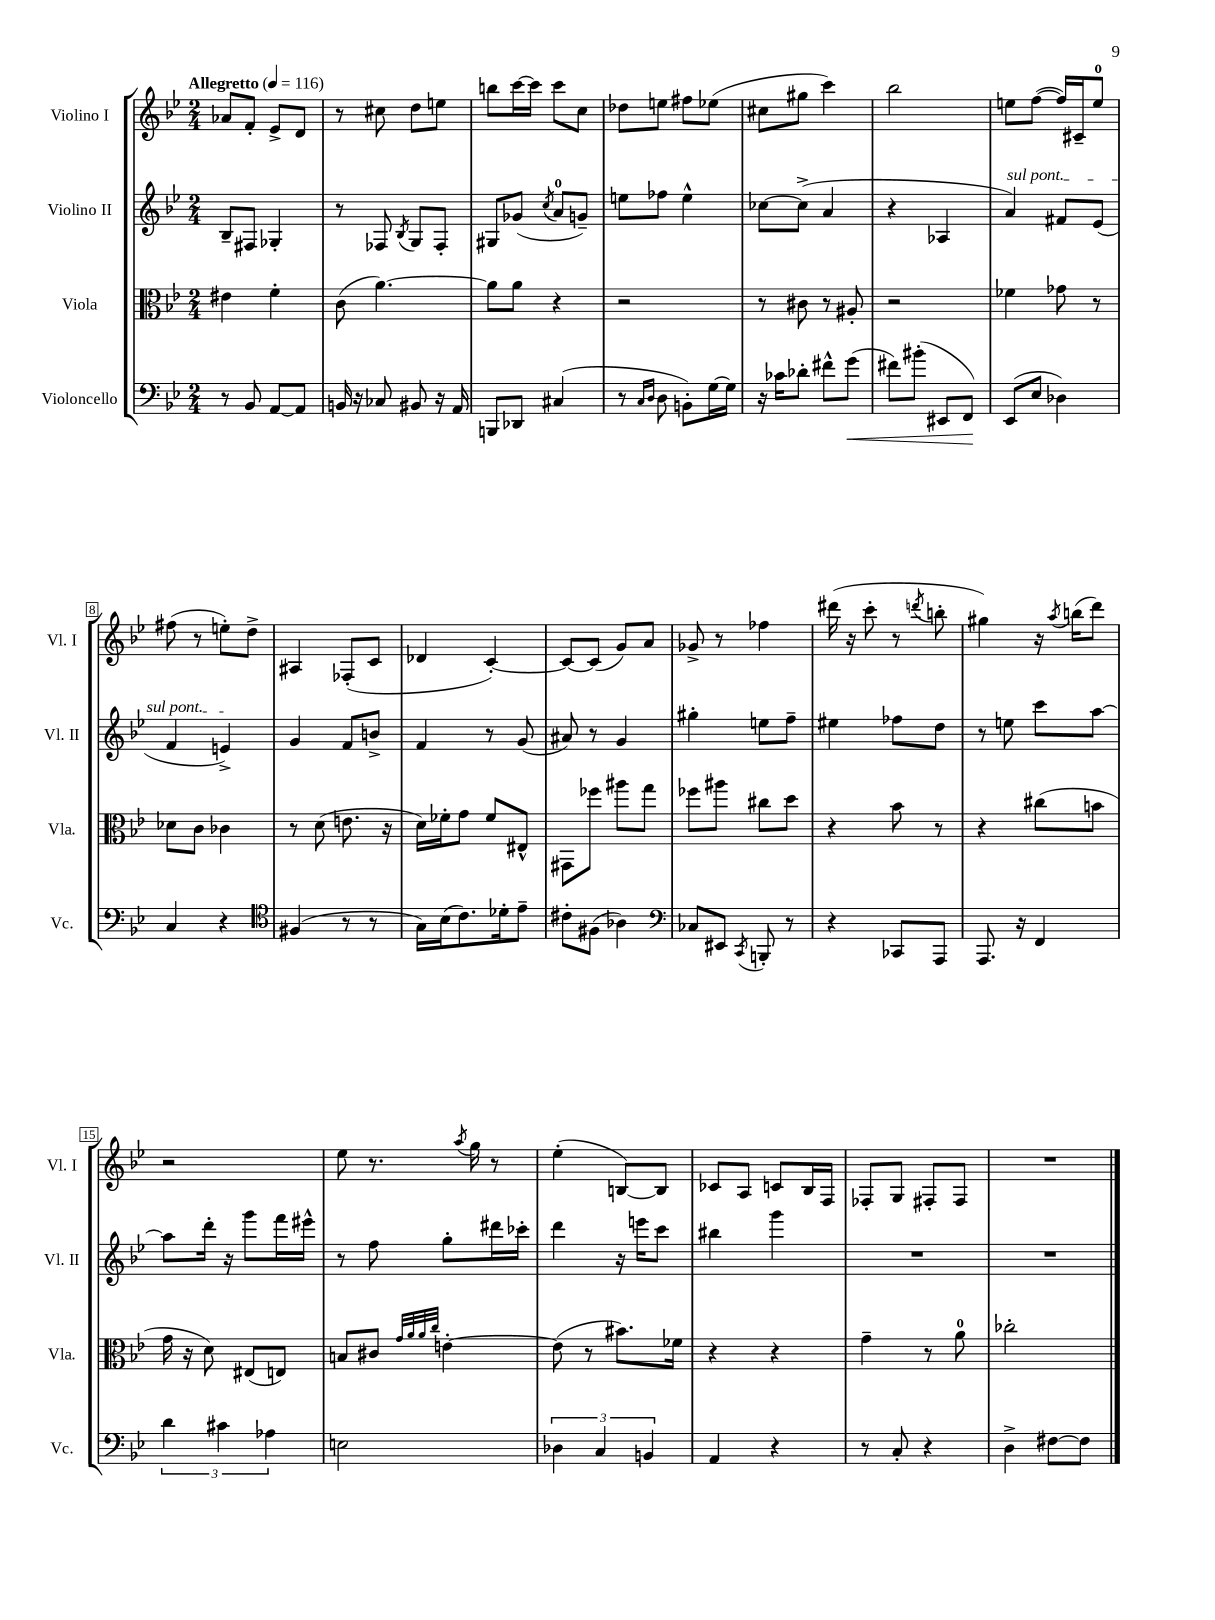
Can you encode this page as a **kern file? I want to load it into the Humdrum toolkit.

**kern	**dynam	**kern	**kern	**kern
*part4	*part4	*part3	*part2	*part1
*staff4	*staff4	*staff3	*staff2	*staff1
*I"Violoncello	*	*I"Viola	*I"Violino II	*I"Violino I
*I'Vc.	*	*I'Vla.	*I'Vl. II	*I'Vl. I
*clefF4	*	*clefC3	*clefG2	*clefG2
*k[b-e-]	*	*k[b-e-]	*k[b-e-]	*k[b-e-]
*M2/4	*	*M2/4	*M2/4	*M2/4
*MM116	*	*MM116	*MM116	*MM116
=1	=1	=1	=1	=1
!	!	!	!	!LO:TX:a:B:t=Allegretto
8r	.	4e#X\	8B-~/L	8a-X/L
8BB-/	.	.	8F#X/J	8f'/J
[8AA/L	.	4f'\	4G-X'/	8e-^/L
8AA/J]	.	.	.	8d/J
=2	=2	=2	=2	=2
16BBn/	.	(8c\	8r	8r
16r	.	.	.	.
8C-X/	.	[4.a\)	8F-X/	8cc#X\
.	.	.	8qB-/	.
8BB#X/	.	.	8G/L	8dd\L
16r	.	.	8F-'/J	8een\J
16AA/	.	.	.	.
=3	=3	=3	=3	=3
8BBBn/L	.	8a\L]	8G#X/L	8bbn\L
8DD-X/J	.	8a\J	(8g-X/J	[16ccc\L
.	.	.	.	16ccc\JJ]
.	.	.	8qcc/	.
(4C#X/	.	4r	8a/L	8ccc\L
.	.	.	8gn~/J)	8cc\J
=4	=4	=4	=4	=4
8r	.	2r	8een\L	8dd-X\L
16qqC/LL	.	.	.	.
16qqD/JJ	.	.	.	.
8D\	.	.	8ff-X\J	8een\J
8BBn'\L)	.	.	4ee^^\	8ff#X\L
[16G\L	.	.	.	(8ee-X\J
16G\JJ]	.	.	.	.
=5	=5	=5	=5	=5
16r	.	8r	[8cc-X\L	8cc#X\L
16c-X\KL	.	.	.	.
8d-X'\J	.	8c#X\	(8cc-^\J]	8gg#X\J
8f#X^^\L	.	8r	4a/	4ccc\)
!	!LO:HP:b	!	!	!
(8g\J	<	8A#X'/	.	.
=6	=6	=6	=6	=6
8f#X\L)	.	2r	4r	2bb-\
(8b#X'\J	.	.	.	.
8EE#X/L	.	.	4A-X/	.
8FF/J)	.	.	.	.
.	[	.	.	.
=7	=7	=7	=7	=7
!	!	!	!LO:TX:a:i:t=sul pont.	!
(8EE-/L	.	4f-X\	4a/)	8een\L
8E-/J	.	.	.	([8ff\J
4D-X\)	.	8g-X\	8f#X/L	16ff/LL])
.	.	.	.	16c#X~/J
.	.	8r	(8e-/J	8ee/J
!!LO:LB:g=z
=8	=8	=8	=8	=8
4C/	.	8d-X\L	4f/	(8ff#X\
.	.	8c\J	.	8r
4r	.	4c-X\	4en^/)	8een'\L)
.	.	.	.	8dd^\J
=9	=9	=9	=9	=9
*clefC4	*	*	*	*
(4F#X/	.	8r	4g/	4A#X/
.	.	(8d\	.	.
8r	.	8.en\	8f/L	(8F-X'/L
8r	.	.	8bn^/J	8c/J
.	.	16r	.	.
=10	=10	=10	=10	=10
16G\LL)	.	16d\LL)	4f/	4d-X/
(16B-\J	.	16f-X'\J	.	.
8.c\)	.	8g\J	.	.
.	.	8f-/L	8r	[4c'/)
16d-X'\k	.	.	.	.
8e-~\J	.	8E#X^^/J	(8g/	.
=11	=11	=11	=11	=11
8c#X'\L	.	8GG#X\L	8a#X/)	8c/L_
(8F#X\J	.	8ff-X\J	8r	(8c/J]
4A-X\)	.	8aa#X\L	4g/	8g/L)
.	.	8gg\J	.	8a/J
=12	=12	=12	=12	=12
*clefF4	*	*	*	*
8C-X/L	.	8ff-X\L	4gg#X'\	8g-X^/
8EE#X/J	.	8aa#X\J	.	8r
8qCC/	.	.	.	.
8BBBn'/	.	8cc#X\L	8een\L	4ff-X\
8r	.	8dd\J	8ff~\J	.
=13	=13	=13	=13	=13
4r	.	4r	4ee#X\	(16ddd#X\
.	.	.	.	16r
.	.	.	.	8ccc'\
8CC-X/L	.	8b-\	8ff-X\L	8r
.	.	.	.	8qdddn/
8AAA/J	.	8r	8dd\J	8bbn'\
=14	=14	=14	=14	=14
8.AAA/	.	4r	8r	4gg#X\)
.	.	.	8een\	.
16r	.	.	.	.
4FF/	.	(8cc#X\L	8ccc\L	16r
.	.	.	.	8qaa/
.	.	.	.	(16bbn\KL
.	.	8bn\J	[8aa\J	8ddd\J)
!!LO:LB:g=z
=15	=15	=15	=15	=15
6d\	.	16g\	8aa\L]	2r
.	.	16r	.	.
.	.	8d\)	16ddd'\Jk	.
6c#X\	.	.	.	.
.	.	.	16r	.
.	.	(8E#X/L	8ggg\L	.
6A-X\	.	.	.	.
.	.	8En/J)	16fff\L	.
.	.	.	16eee#X^^\JJ	.
=16	=16	=16	=16	=16
2En\	.	8Bn/L	8r	8ee-\
.	.	8c#X/J	8ff\	8.r
.	.	32qqg/LLL	.	.
.	.	32qqa/	.	.
.	.	32qqa/	.	.
.	.	32qqcc/JJJ	.	.
.	.	[4en'\	8gg'\L	.
.	.	.	.	8qaa/
.	.	.	.	16gg\
.	.	.	16ddd#X\L	8r
.	.	.	16ccc-X'\JJ	.
=17	=17	=17	=17	=17
6D-X\	.	(8e\]	4ddd\	(4ee-'\
.	.	8r	.	.
6C/	.	.	.	.
.	.	8.b#X\L)	16r	[8Bn/L)
.	.	.	16eeen\KL	.
6BBn/	.	.	.	.
.	.	.	8ccc\J	8B/J]
.	.	16f-X\Jk	.	.
=18	=18	=18	=18	=18
4AA/	.	4r	4bb#X\	8c-X/L
.	.	.	.	8A/J
4r	.	4r	4ggg\	8cn/L
.	.	.	.	16B-/L
.	.	.	.	16F/JJ
=19	=19	=19	=19	=19
8r	.	4g~\	2r	8F-X'/L
8C'/	.	.	.	8G/J
4r	.	8r	.	8F#X'/L
.	.	8a\	.	8F#/J
=20	=20	=20	=20	=20
4D^\	.	2cc-X'\	2r	2r
[8F#X\L	.	.	.	.
8F#\J]	.	.	.	.
==	==	==	==	==
*-	*-	*-	*-	*-
